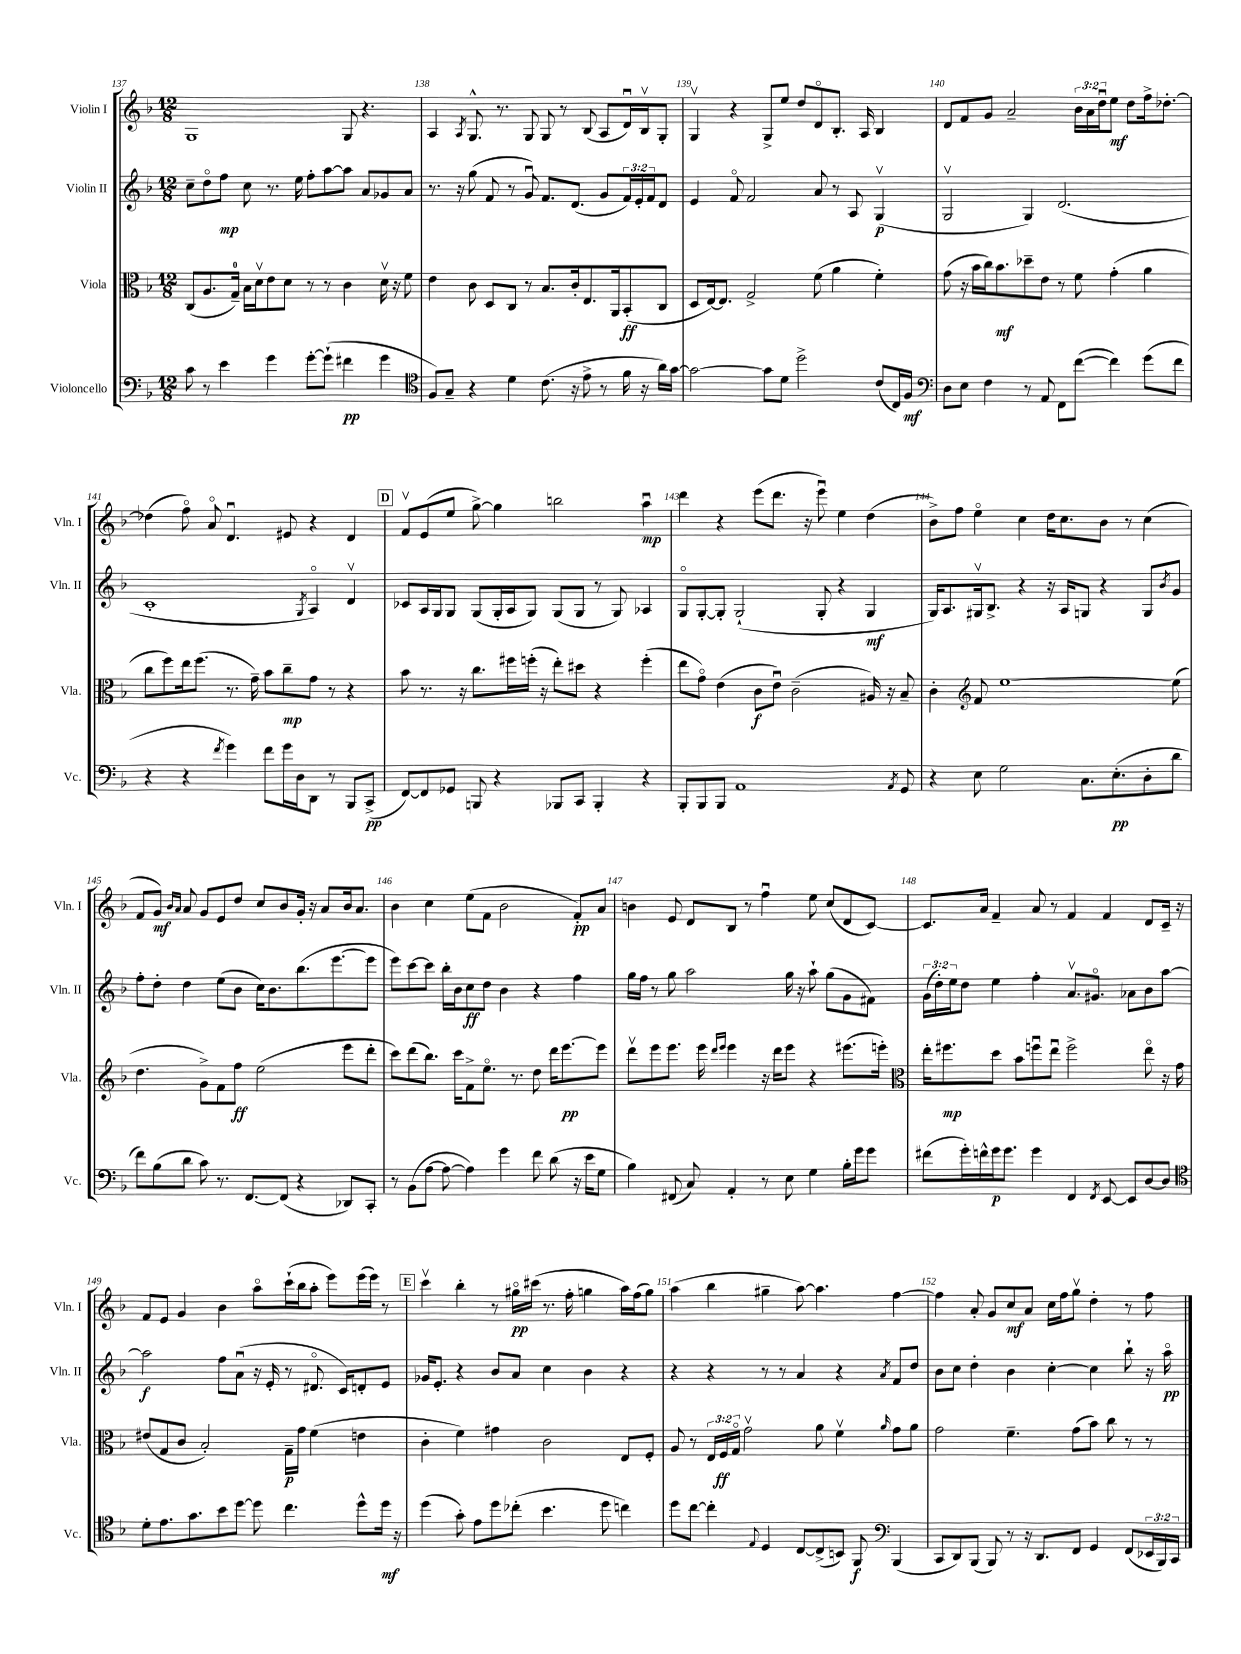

**kern	**kern	**kern	**kern
*staff4	*staff3	*staff2	*staff1
*clefF4	*clefC3	*clefG2	*clefG2
*k[b-]	*k[b-]	*k[b-]	*k[b-]
*M12/8	*M12/8	*M12/8	*M12/8
8c	(8C	8cc~	1G
8r	8.A	8ddo	.
4e	.	8ff	.
.	16G~)	.	.
.	16B-	8cc	.
.	16dv	.	.
4g	8e	8.r	.
.	8d	.	.
.	.	16ee	.
[8g'	8r	8ff'	.
(8g`]	8r	[8aa	.
4f#	4c	8aa]	8G
.	.	8a	4.r
4g	16dv	8g-	.
.	16r	.	.
.	8f	8a	.
=	=	=	=
*clefC4	*	*	*
8F)	4e	8.r	4A
8G~	.	.	.
.	.	16r	.
.	.	.	8qA
4r	8c	(8gg	8.G^^
.	8D	8f	.
.	.	.	8.r
4d	8C	8r	.
.	8r	8gu)	8G
(8.c	8.B-	8.f	8G
.	.	.	8r
16r	16c'	(8.d	.
8e^	8.E	.	(8B-
8r	.	8g	8A
.	16AA	.	.
16f	(8BB-'	24f)	16du)
.	.	24e'	.
16r	.	.	16B-v
.	.	24f	.
16a)	8C	8d	8G'
[16g	.	.	.
=	=	=	=
2g_	8D	4e	4Gv
.	[16E)	.	.
.	8.E]	.	.
.	.	8fo	4r
.	2G^	2f	.
8g]	.	.	8G^
8d	.	.	8ee
2dd^	.	.	8dd
.	(8f	8a	8do
.	4a	8r	8.B-'
.	.	8A	.
.	.	.	16A
(8c	4f')	(4Gv	4B-
16C)	.	.	.
16F	.	.	.
=	=	=	=
*clefF4	*	*	*
8D	(8g	2Gv	8d
8E	16r	.	8f
.	16b-	.	.
4F	16cc)	.	8g
.	8.b-	.	.
.	.	.	2a~
8r	8dd-~	4G)	.
8AA	8e	.	.
8FF	8r	(2.d	.
([8f	8f	.	24b-
.	.	.	24a
.	.	.	24ddu
4f])	(4g'	.	8ee
.	.	.	8dd
(8g	4a	.	16ff^
.	.	.	[8.dd-'
8f	.	.	.
=	=	=	=
4r	8cc	1c'	(4dd-]
.	8ff)	.	.
4r	16ee	.	8ffo)
.	(8.ff	.	.
.	.	.	8ao
8qf	.	.	.
4g)	8.r	.	4.du
.	16g~)	.	.
8f	8b-	.	.
16g	8cc~	.	8e#
16D	.	.	.
.	.	8qG	.
8DD	8g	4Ao)	4r
8r	8r	.	.
8BBB-	4r	4dv	4d
(8CC^	.	.	.
=	=	=	=
[8FF)	8b-	8c-	8fv
8FF]	8.r	16A	(8e
.	.	16G	.
8GG-	.	8G	8ee
.	16r	.	.
8BBB	8.cc	(8G	[8gg^)
4r	.	16G'	4gg]
.	16ff#	16A	.
.	(16ff'	8G)	.
.	16r	.	.
8BBB-	8ee')	(8G	2bb
8CC	8dd#	8G	.
4BBB-'	4r	8r	.
.	.	8G)	.
4r	(4ff'	4A-	4aau
=	=	=	=
8BBB-'	8ee	8Go	4ddd
8BBB-	8go)	[8G'	.
8BBB-	(4e	8G']	4r
1AA	.	(2G`	.
.	8c	.	(8eee
.	8eu)	.	8.ddd
.	(2c~	.	.
.	.	.	16r
.	.	8G'	8eeeu)
.	.	4r	4ee
.	16A#)	4G	(4dd
.	16r	.	.
8qAA	.	.	.
8GG	8B-~	.	.
=	=	=	=
4r	4c'	16G)	8b-^)
.	.	8.A	.
.	.	.	8ff
*	*clefG2	*	*
8E	8f	16G#v	4eeo
.	.	8.B-^	.
2G	[1ee	.	.
.	.	4r	4cc
.	.	16r	16dd
.	.	16A	8.cc
8.C	.	8G	.
.	.	4r	8b-
(8.E'	.	.	.
.	.	.	8r
8D'	.	8G	(4cc
.	.	8qb-	.
8d	(8ee]	8g	.
=	=	=	=
8f)	4.dd	8ff'	8f
(8B-	.	8dd'	8g)
.	.	.	16qqb-
.	.	.	16qqa
8d	.	4dd	8a
8c)	8g^)	.	8g
8.r	8f	(8ee	8e
.	8ff	8b-	8dd
[8.FF	.	.	.
.	(2ee	16cc)	8cc
.	.	8.b-	.
(8FF]	.	.	8b-
4r	.	(8.bb-	16g'
.	.	.	16r
.	.	.	8a
.	.	[8.eee	.
8DD-)	8eee	.	16b-
.	.	.	8.a
8CC'	8ddd'	8eee]	.
=	=	=	=
8r	8ccc)	8eee)	4b-
(8BB-	(8ddd	[8ccc	.
[8A	8.bb-)	8ccc]	4cc
8A_	.	16bb-'	.
.	16ccc	16b-	.
4A])	8f^	8cc	(8ee
.	8.eeo	8dd	8f
4g	.	4b-	2b-
.	8.r	.	.
8f	8dd	4r	.
(8d	16ddd	.	.
.	[8.eee	.	.
16r	.	4ff	8f')
16e	.	.	.
8G	8eee]	.	8a
=	=	=	=
4B-)	8dddv	16gg	4b
.	.	16ff	.
.	8eee	8r	.
(8FF#	8.eee	8gg	8e
8C)	.	2aa	8d
.	16eee	.	.
.	16qqddd	.	.
.	16qqeee	.	.
4AA'	4eee	.	8B-
.	.	.	8r
8r	16r	.	4ffu
.	16ddd	.	.
8E	8eee	16gg	.
.	.	16r	.
4G	4r	8aa`	8ee
.	.	(8gg	(8cc
16B-'	(8.eee#	8g	8d
16g	.	.	.
8g	.	8f#)	[8c)
.	16eee')	.	.
=	=	=	=
*	*clefC3	*	*
(8f#	16ee'	(24g	8.c]
.	.	24dd')	.
.	8.ff#	.	.
.	.	24ee	.
16g')	.	8dd	.
16f^^	.	.	16a
16g	8dd	4ee	4f~
8.g	.	.	.
.	8b-	.	.
4g	8ffu	4ff'	8a
.	8eeu	.	8r
4FF	2ff^	8.av	4f
.	.	8.g#o	.
8qFF	.	.	.
[8EE	.	.	4f
8EE]	.	8a-	.
[8D	8eeo	8b-	8d
8D]	16r	[8aa	16c~
.	16g	.	16r
=	=	=	=
*clefC4	*	*	*
8d'	(8e#	2aa]	8f
8.e	8G	.	8e
.	8c	.	4g
8.g	.	.	.
.	2B-')	.	.
8b-	.	8ff	4b-
[8dd	.	(8au	.
8dd]	.	16r	8aao
.	.	16e'	.
4.cc	16G~	8r	(16ccc`
.	16g	.	16bb-
.	(4f	8.d#o	8aa'
.	.	.	8eee)
.	.	16c)	.
8dd^^	4e	8d'	(16eee
.	.	.	16eee)
16dd	.	8e	8r
16r	.	.	.
=	=	=	=
(4dd	4c'	16g-	4cccv
.	.	8.e'	.
8g')	4f)	4r	4bb-'
8e	.	.	.
8dd	4g#	8b-	8r
(8cc-'	.	8a	16gg#o
.	.	.	(16ccc#
4.b-	2c	4cc	8.r
.	.	.	16ff'
.	.	4b-	4gg
8dd	.	.	.
4cc)	8E	4r	16aa)
.	.	.	(16ff
.	8F'	.	8gg)
=	=	=	=
8dd	8A	4r	(4aa
[8cc	8r	.	.
4cc']	24E	4r	4bb-
.	24F	.	.
.	24Go	.	.
.	2gv	.	.
8qqE	.	.	.
4D	.	8r	4gg#~
.	.	8r	.
[8C	.	4a	[8aa)
(8C^]	8a	.	4.aa]
8BB)	4fv	4r	.
8FF	.	.	.
*clefF4	*	*	*
.	16qqa	8qa	.
(4BBB-	8g	8f	[4ff
.	8a	8dd	.
=	=	=	=
8CC	2g	8b-	4ff]
8DD)	.	8cc	.
(8BBB-	.	4dd'	8a'
8BBB-)	.	.	8g
8r	4.f~	4b-	8cc
16r	.	.	8a
8.DD	.	.	.
.	.	[4cc'	16cc
.	.	.	16ff
8FF	(8g	.	8ggv
4GG	8b-)	4cc]	4dd'
.	8cc	.	.
(8FF	8r	8bb-`	8r
24EE-	8r	16r	8ff
24BBB-)	.	.	.
.	.	16aao	.
24CC	.	.	.
==	==	==	==
*-	*-	*-	*-
